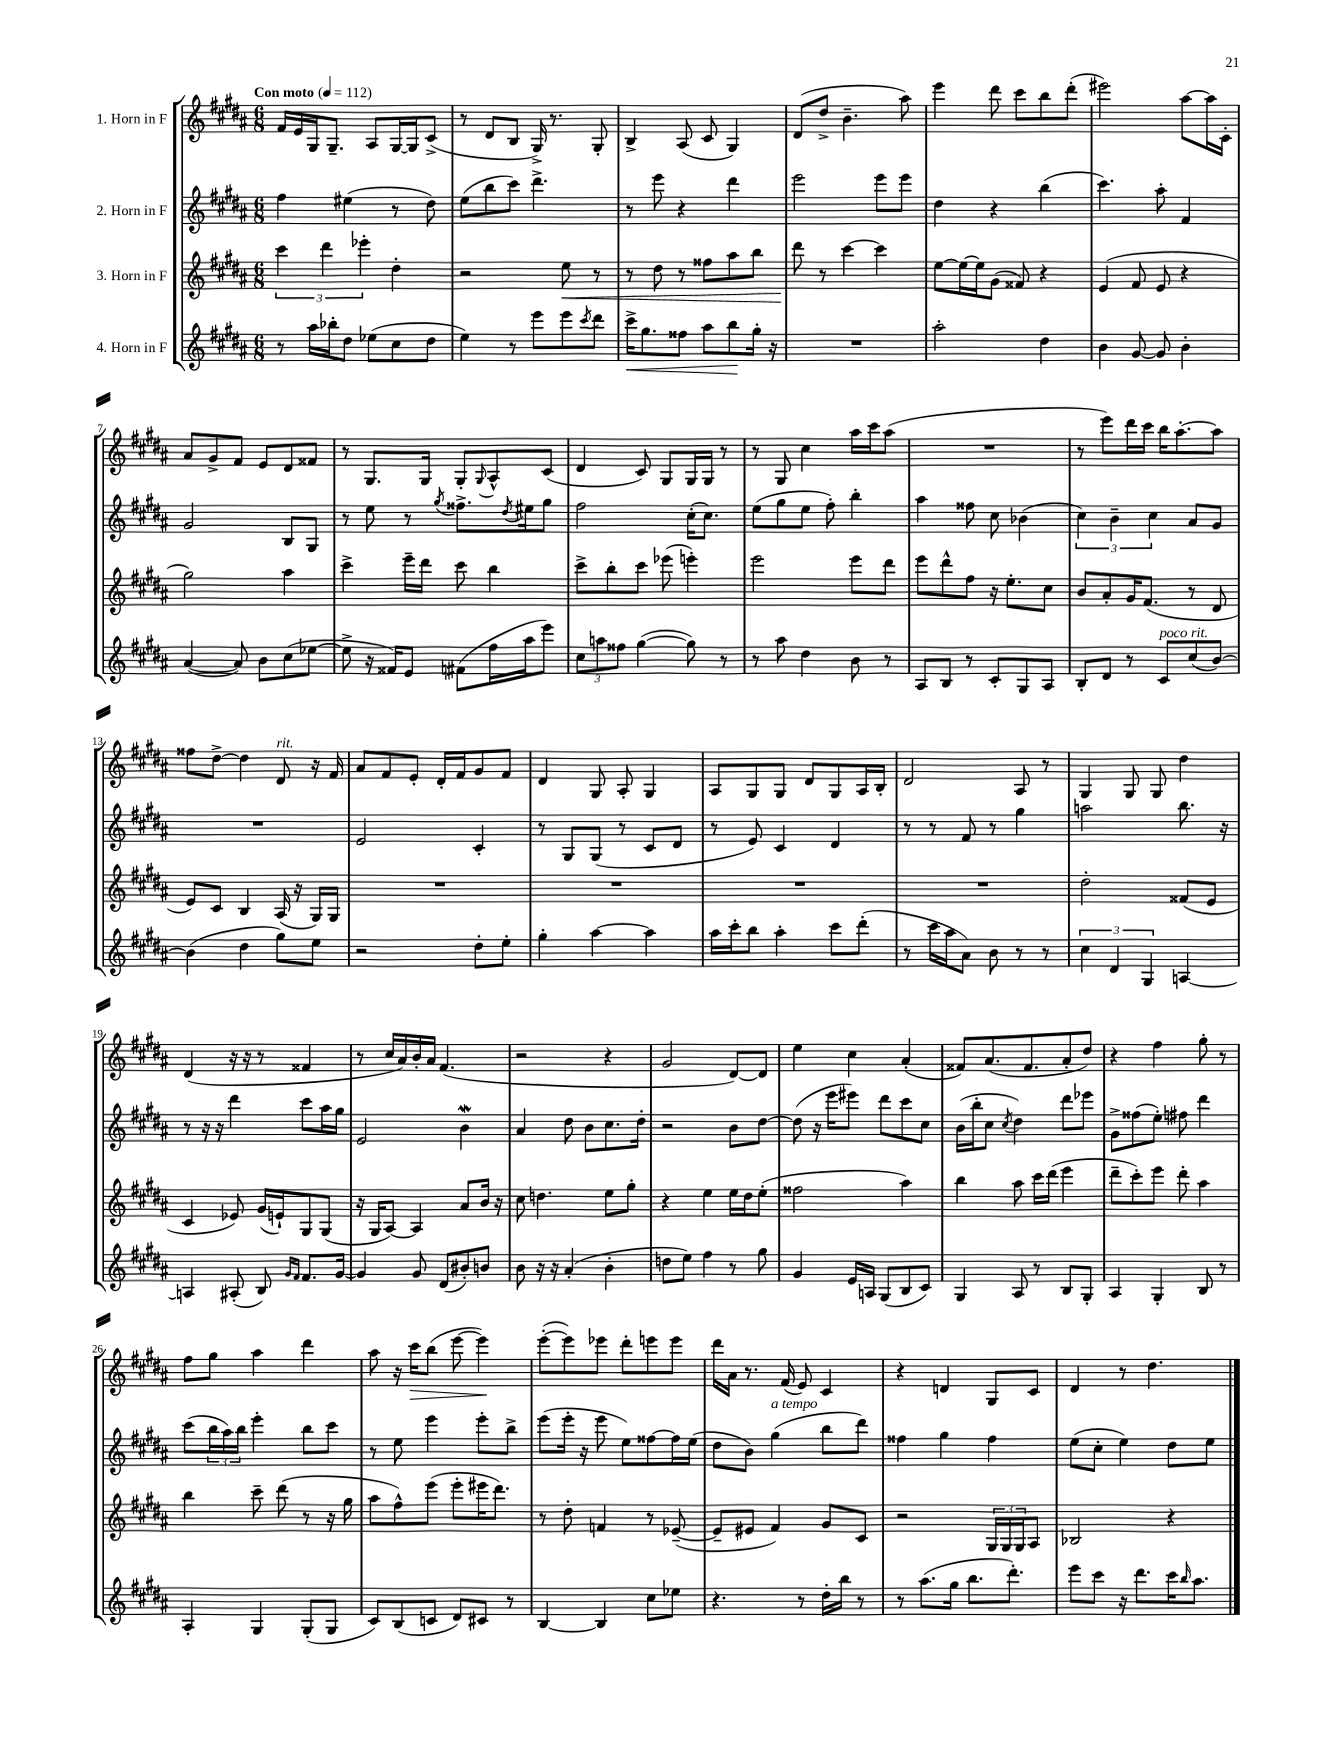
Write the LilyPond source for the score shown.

<<
\new StaffGroup <<
\new Staff = "s0" \with { instrumentName = "1. Horn in F" } {
    \clef treble \key b \major \numericTimeSignature \time 6/8 \tempo "Con moto" 4 = 112
    fis'16 e'16 gis16 gis8.-- ais8 gis16~ gis16 cis'8->( |
    r8 dis'8 b8 gis16->) r8. gis8-. |
    b4-> ais8( cis'8 gis4) |
    dis'8( dis''8-> b'4.-- ais''8) |
    e'''4 dis'''8 cis'''8 b''8 dis'''8-.( |
    eis'''2) ais''8~ ais''16 cis'16-. |
    ais'8 gis'8-> fis'8 e'8 dis'8 fisis'8 |
    r8 gis8. gis16 gis8-. \appoggiatura { gis8 } ais8-^ cis'8( |
    dis'4 cis'8) gis8 gis16 gis16 r8 |
    r8 gis8 cis''4 ais''16 cis'''16 ais''8( |
    R2. |
    r8 e'''8) dis'''16 cis'''16 b''16 ais''8.~-. ais''8 |
    fisis''8 dis''8~-> dis''4 dis'8^\markup { \italic "rit." } r16 fis'16 |
    ais'8 fis'8 e'8-. dis'16-. fis'16 gis'8 fis'8 |
    dis'4 gis8 ais8-. gis4 |
    ais8 gis8 gis8 dis'8 gis8 ais16 b16-. |
    dis'2 ais8 r8 |
    gis4 gis8 gis8 dis''4 |
    dis'4( r16 r16 r8 fisis'4 |
    r8 cis''16 ais'16) b'16-. ais'16 fis'4.( |
    r2 r4 |
    gis'2 dis'8~) dis'8 |
    e''4 cis''4 ais'4-.( |
    fisis'8) ais'8.( fisis'8. ais'8-. dis''8) |
    r4 fis''4 gis''8-. r8 |
    fis''8 gis''8 ais''4 dis'''4 |
    ais''8 r16 cis'''16\> b''8( e'''8~ e'''4\!) |
    e'''8~-.( e'''8) ees'''8 dis'''8-. e'''8 e'''8 |
    dis'''16 ais'16 r8. fis'16( e'8) cis'4 |
    r4 d'4 gis8 cis'8 |
    dis'4 r8 dis''4. \bar "|." |
}
\new Staff = "s1" \with { instrumentName = "2. Horn in F" } {
    \clef treble \key b \major \numericTimeSignature \time 6/8
    fis''4 eis''4( r8 dis''8) |
    e''8( b''8 cis'''8) dis'''4.-> |
    r8 e'''8 r4 dis'''4 |
    e'''2 e'''8 e'''8 |
    dis''4 r4 b''4( |
    cis'''4.) ais''8-. fis'4 |
    gis'2 b8 gis8 |
    r8 e''8 r8 \acciaccatura { gis''8 } fisis''8.-> \acciaccatura { dis''8 } eis''16 gis''8 |
    fis''2 cis''16-.( cis''8.) |
    e''8( gis''8 e''8 fis''8-.) b''4-. |
    ais''4 fisis''8 cis''8 bes'4( |
    \tuplet 3/2 { cis''4) b'4-- cis''4 } ais'8 gis'8 |
    R2. |
    e'2 cis'4-. |
    r8 gis8 gis8( r8 cis'8 dis'8 |
    r8 e'8) cis'4 dis'4 |
    r8 r8 fis'8 r8 gis''4 |
    a''2 b''8. r16 |
    r8 r16 r16 dis'''4 cis'''8 ais''16 gis''16 |
    e'2 b'4\mordent |
    ais'4 dis''8 b'8 cis''8. dis''16-. |
    r2 b'8 dis''8~ |
    dis''8( r16 e'''16 eis'''8) dis'''8 cis'''8 cis''8 |
    b'16( b''16-. cis''8 \acciaccatura { cis''8 } dis''4) dis'''8 ees'''8 |
    gis'8-> fisis''8( e''8-.) fis''8 dis'''4 |
    cis'''8( \tuplet 3/2 { b''16 ais''16) b''16 } e'''4-. b''8 cis'''8 |
    r8 e''8 e'''4 e'''8-. b''8-> |
    e'''8( e'''16-. r16 e'''8 e''8) fisis''8~ fisis''16 e''16( |
    dis''8 b'8) gis''4^\markup { \italic "a tempo" }( b''8 dis'''8) |
    fisis''4 gis''4 fisis''4 |
    e''8( cis''8-. e''4) dis''8 e''8 \bar "|." |
}
\new Staff = "s2" \with { instrumentName = "3. Horn in F" } {
    \clef treble \key b \major \numericTimeSignature \time 6/8
    \tuplet 3/2 { cis'''4 dis'''4 ees'''4-. } dis''4-. |
    r2 e''8\< r8 |
    r8 dis''8 r8 fisis''8 ais''8 b''8 |
    dis'''8\! r8 cis'''4~ cis'''4 |
    e''8~ e''16~ e''16 gis'8( fisis'8) r4 |
    e'4( fis'8 e'8 r4 |
    gis''2) ais''4 |
    cis'''4-> e'''16-- dis'''16 cis'''8 b''4 |
    cis'''8-> b''8-. cis'''8 ees'''8( e'''4-.) |
    e'''2 e'''8 dis'''8 |
    e'''8 dis'''8-^ fis''8 r16 e''8.-. cis''8 |
    b'8 ais'8-. gis'16 fis'8.( r8 dis'8 |
    e'8) cis'8 b4 ais16( r16 gis16) gis16 |
    R2. |
    R2. |
    R2. |
    R2. |
    dis''2-. fisis'8( e'8 |
    cis'4 ees'8) gis'16( e'16-!) gis8 gis8( |
    r16 gis16 ais8~) ais4 ais'8 b'16 r16 |
    cis''8 d''4. e''8 gis''8-. |
    r4 e''4 e''16 dis''16 e''8-.( |
    fisis''2 ais''4) |
    b''4 ais''8 cis'''16 dis'''16( e'''4 |
    dis'''8-- cis'''8-.) e'''8 dis'''8-. ais''4 |
    b''4 cis'''8-- dis'''8( r8 r16 gis''16 |
    ais''8 fis''8-^) e'''8( e'''8-. eis'''16 dis'''8.) |
    r8 dis''8-. f'4 r8 ees'8~--( |
    ees'8-- eis'8 fis'4) gis'8 cis'8 |
    r2 \tuplet 3/2 { gis16 gis16 gis16 } ais8 |
    bes2 r4 \bar "|." |
}
\new Staff = "s3" \with { instrumentName = "4. Horn in F" } {
    \clef treble \key b \major \numericTimeSignature \time 6/8
    r8 ais''16 bes''16-. dis''8 ees''8( cis''8 dis''8 |
    e''4) r8 e'''8 e'''8 \acciaccatura { cis'''8 } dis'''8 |
    cis'''16->\< gis''8. fisis''8 ais''8 b''8\! gis''16-. r16 |
    R2. |
    ais''2-. dis''4 |
    b'4 gis'8~ gis'8 b'4-. |
    ais'4~( ais'8) b'8 cis''8( ees''8~ |
    ees''8-> r16 fisis'16) e'8 fis'8( fis''16 ais''16 e'''8) |
    \tuplet 3/2 { cis''8 a''8 fisis''8 } gis''4~( gis''8) r8 |
    r8 ais''8 dis''4 b'8 r8 |
    ais8 b8 r8 cis'8-. gis8 ais8 |
    b8-. dis'8 r8 cis'8^\markup { \italic "poco rit." } cis''8( b'8~) |
    b'4( dis''4 gis''8) e''8 |
    r2 dis''8-. e''8-. |
    gis''4-. ais''4~ ais''4 |
    ais''16 cis'''16-. b''8 ais''4-. cis'''8 dis'''8-.( |
    r8 cis'''16 ais''16 ais'8) b'8 r8 r8 |
    \tuplet 3/2 { cis''4 dis'4 gis4 } a4~ |
    a4 ais8-.( b8) \grace { gis'16 fis'16 } fis'8. gis'16~ |
    gis'4 gis'8 dis'8( bis'8-.) b'8 |
    b'8 r16 r16 ais'4-.( b'4-. |
    d''8 e''8) fis''4 r8 gis''8 |
    gis'4 e'16 a16 gis8( b8 cis'8) |
    gis4 ais8 r8 b8 gis8-. |
    ais4 gis4-. b8 r8 |
    ais4-. gis4 gis8-.( gis8 |
    cis'8) b8( c'8 dis'8) cis'8 r8 |
    b4~ b4 cis''8 ees''8 |
    r4. r8 dis''16-. b''16 r8 |
    r8 ais''8.( gis''16 b''8. dis'''8.-.) |
    e'''8 cis'''8 r16 dis'''8. cis'''16 \grace { b''16 } ais''8. \bar "|." |
}
>>
>>
